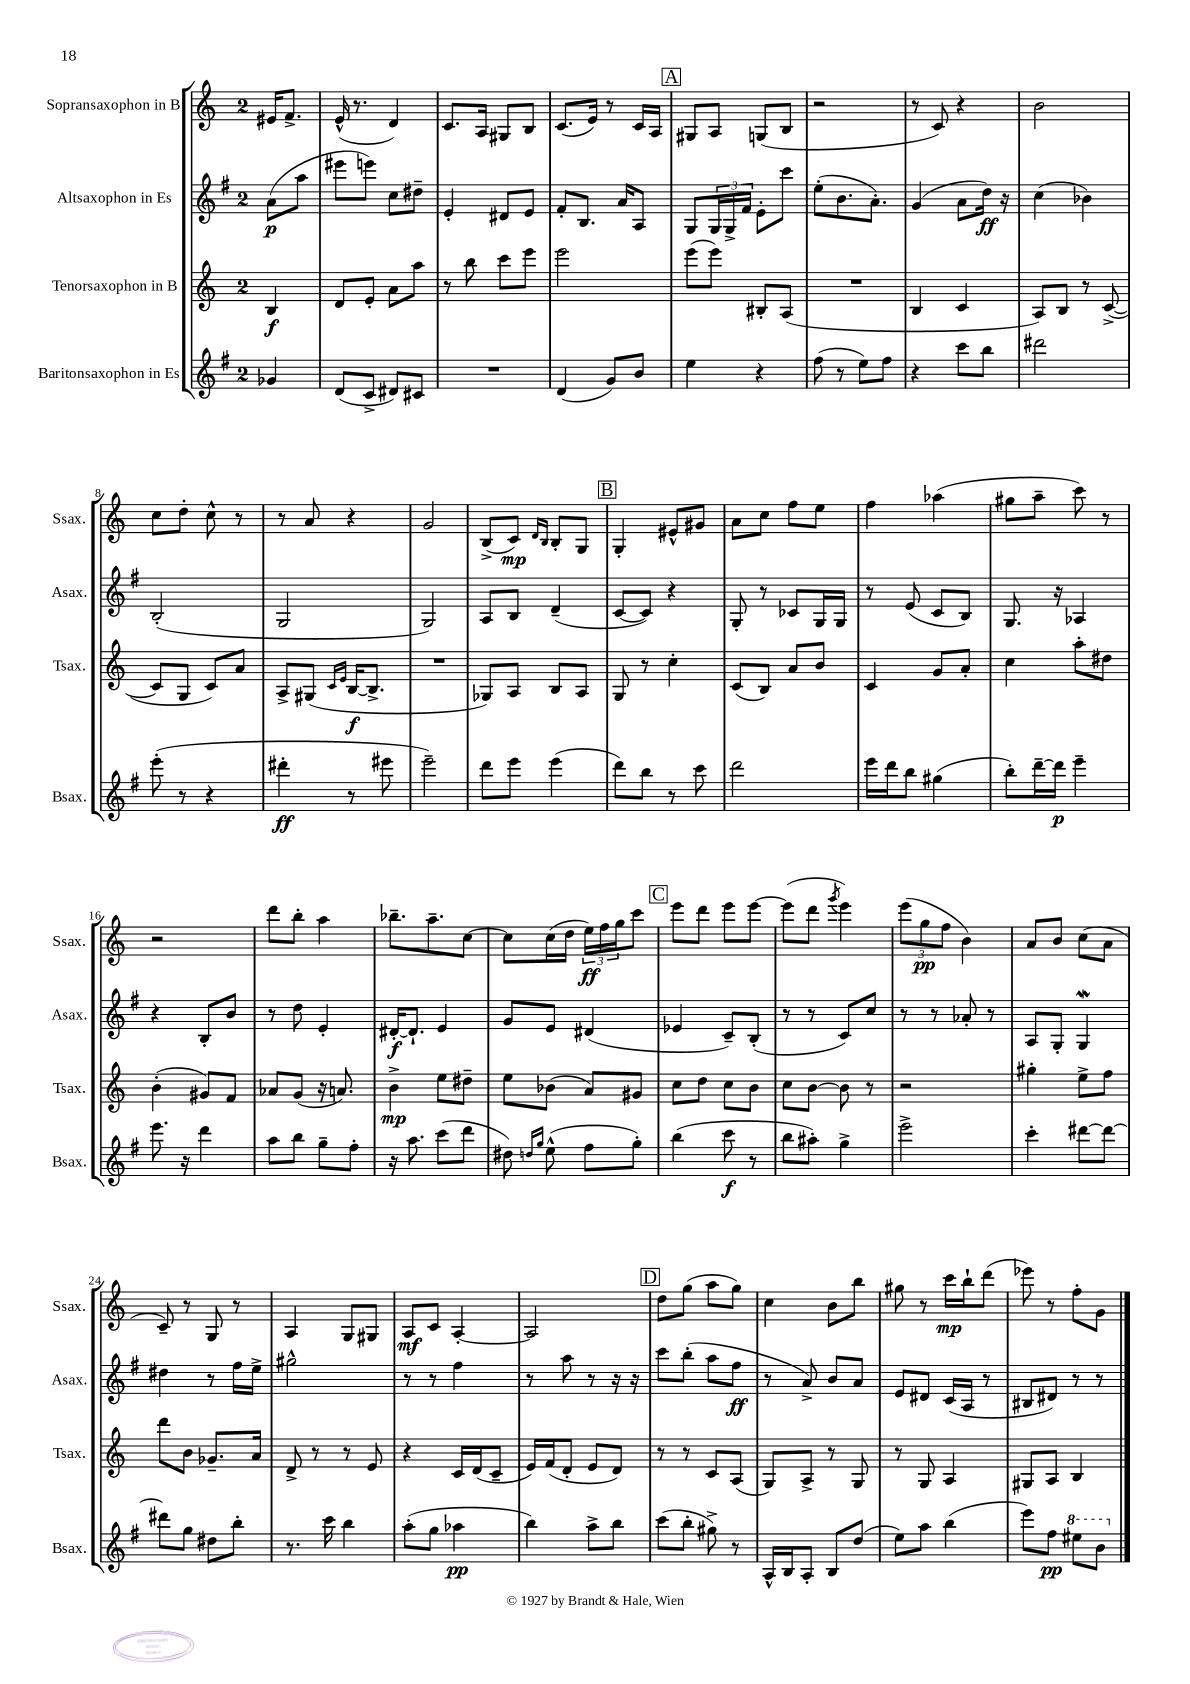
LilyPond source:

<<
\new StaffGroup <<
\new Staff = "s0" \with { instrumentName = "Sopransaxophon in B" shortInstrumentName = "Ssax." } {
    \clef treble \key c \major \once \override Staff.TimeSignature.style = #'single-digit \time 2/4 \partial 4
    eis'16 f'8.-> |
    e'16-^( r8. d'4) |
    c'8. a16 gis8 b8 |
    c'8.( e'16) r8 c'16 a16 |
    \mark \markup { \box "A" } gis8 a8 g8( b8 |
    r2 |
    r8 c'8) r4 |
    b'2 |
    c''8 d''8-. c''8-^ r8 |
    r8 a'8 r4 |
    g'2 |
    b8->( c'8\mp) \grace { d'16 b16 } b8-. g8 |
    \mark \markup { \box "B" } g4-. eis'8-^ gis'8 |
    a'8 c''8 f''8 e''8 |
    f''4 aes''4( |
    gis''8 a''8-- c'''8) r8 |
    r2 |
    d'''8 b''8-. a''4 |
    bes''8.-- a''8.-- c''8~ |
    c''8 c''16( d''16 \tuplet 3/2 { e''16\ff) f''16 g''16 } c'''8 |
    \mark \markup { \box "C" } e'''8 d'''8 e'''8 e'''8~ |
    e'''8( d'''8 \acciaccatura { g'''8 } e'''4) |
    \tuplet 3/2 { e'''8( g''8\pp f''8 } b'4) |
    a'8 b'8 c''8( a'8 |
    c'8--) r8 g8 r8 |
    a4 g8 gis8 |
    a8\mf c'8 a4~-. |
    a2 |
    \mark \markup { \box "D" } d''8 g''8( a''8 g''8) |
    c''4 b'8 b''8 |
    gis''8 r8 c'''16\mp b''16-! d'''8( |
    ees'''8) r8 f''8-. g'8 \bar "|." |
}
\new Staff = "s1" \with { instrumentName = "Altsaxophon in Es" shortInstrumentName = "Asax." } {
    \clef treble \key g \major \once \override Staff.TimeSignature.style = #'single-digit \time 2/4 \partial 4
    a'8\p( a''8 |
    eis'''8 e'''8) c''8 dis''8-- |
    e'4-. dis'8 e'8 |
    fis'8-. b8. a'16 a8 |
    \mark \markup { \box "A" } g8 \tuplet 3/2 { g16 g16-> fis'16 } e'8-. c'''8 |
    e''8-.( b'8. a'8.-.) |
    g'4( a'8 d''16\ff) r16 |
    c''4( bes'4) |
    b2-.( |
    g2 |
    g2) |
    a8 b8 d'4--( |
    \mark \markup { \box "B" } c'8~ c'8) r4 |
    g8-. r8 ces'8 g16 g16 |
    r8 e'8( c'8 b8) |
    g8. r16 aes4 |
    r4 b8-. b'8 |
    r8 d''8 e'4-. |
    dis'16~-.\f dis'8.-! e'4 |
    g'8 e'8 dis'4( |
    \mark \markup { \box "C" } ees'4 c'8--) b8-.( |
    r8 r8 c'8) c''8 |
    r8 r8 aes'8-. r8 |
    a8 g8-. g4\mordent |
    dis''4 r8 fis''16 e''16-> |
    gis''2-^ |
    r8 r8 fis''4 |
    r8 a''8 r8 r16 r16 |
    \mark \markup { \box "D" } c'''8 b''8-.( a''8 fis''8\ff |
    r8 a'8->) b'8 a'8 |
    e'8 dis'8 c'16( a16 r8 |
    bis8 dis'8) r8 r8 \bar "|." |
}
\new Staff = "s2" \with { instrumentName = "Tenorsaxophon in B" shortInstrumentName = "Tsax." } {
    \clef treble \key c \major \once \override Staff.TimeSignature.style = #'single-digit \time 2/4 \partial 4
    b4\f |
    d'8 e'8-. a'8 a''8 |
    r8 b''8 c'''8 e'''8 |
    e'''2 |
    \mark \markup { \box "A" } e'''8( e'''8) bis8-. a8( |
    R2 |
    b4 c'4 |
    a8) b8 r8 c'8~->( |
    c'8 g8 c'8) a'8 |
    a8-> gis8( \grace { c'16 e'16 } b16~\f b8.-> |
    R2 |
    ges8) a8 b8 a8 |
    \mark \markup { \box "B" } g8 r8 c''4-. |
    c'8( b8) a'8 b'8 |
    c'4 g'8 a'8-. |
    c''4 a''8-. dis''8 |
    b'4-.( gis'8) f'8 |
    aes'8 g'8( r16 a'8.) |
    b'4->\mp e''8 dis''8-- |
    e''8 bes'8( a'8) gis'8 |
    \mark \markup { \box "C" } c''8 d''8 c''8 b'8 |
    c''8 b'8~ b'8 r8 |
    r2 |
    gis''4-. e''8-> f''8 |
    d'''8 b'8 ges'8.-- a'16 |
    d'8-> r8 r8 e'8 |
    r4 c'16 d'16( c'8-- |
    e'16) f'16( d'8-. e'8 d'8) |
    \mark \markup { \box "D" } r8 r8 c'8 a8( |
    g8) a8-> r8 g8 |
    r8 g8 a4 |
    gis8 a8 b4 \bar "|." |
}
\new Staff = "s3" \with { instrumentName = "Baritonsaxophon in Es" shortInstrumentName = "Bsax." } {
    \clef treble \key g \major \once \override Staff.TimeSignature.style = #'single-digit \time 2/4 \partial 4
    ges'4 |
    d'8( c'8-> dis'8) cis'8 |
    R2 |
    d'4( g'8) b'8 |
    \mark \markup { \box "A" } e''4 r4 |
    fis''8( r8 e''8) fis''8 |
    r4 c'''8 b''8 |
    dis'''2 |
    e'''8-.( r8 r4 |
    dis'''4-.\ff r8 eis'''8 |
    e'''2--) |
    d'''8 e'''8 e'''4( |
    \mark \markup { \box "B" } d'''8) b''8 r8 c'''8 |
    d'''2 |
    e'''16 d'''16 b''8 gis''4( |
    b''8-.) d'''16~-- d'''16\p e'''4-- |
    e'''8. r16 d'''4 |
    a''8 b''8 g''8-- fis''8-. |
    r16 a''8. c'''8( d'''8 |
    dis''8) \grace { d''16 g''16 } e''8-^( fis''8 g''8-.) |
    \mark \markup { \box "C" } b''4( c'''8\f r8 |
    b''8 ais''8-.) g''4-> |
    e'''2-> |
    c'''4-. dis'''8~ dis'''8~ |
    dis'''8 g''8 dis''8 b''8-. |
    r8. c'''16 b''4 |
    a''8-.( g''8 aes''4\pp |
    b''4) a''8-> b''8 |
    \mark \markup { \box "D" } c'''8( b''8-. gis''8->) r8 |
    a16-^ b16 a8-. b8 d''8( |
    e''8) a''8 b''4( |
    e'''8) fis''8\pp \ottava #1 eis'''8 b''8 \ottava #0 \bar "|." |
}
>>
>>
